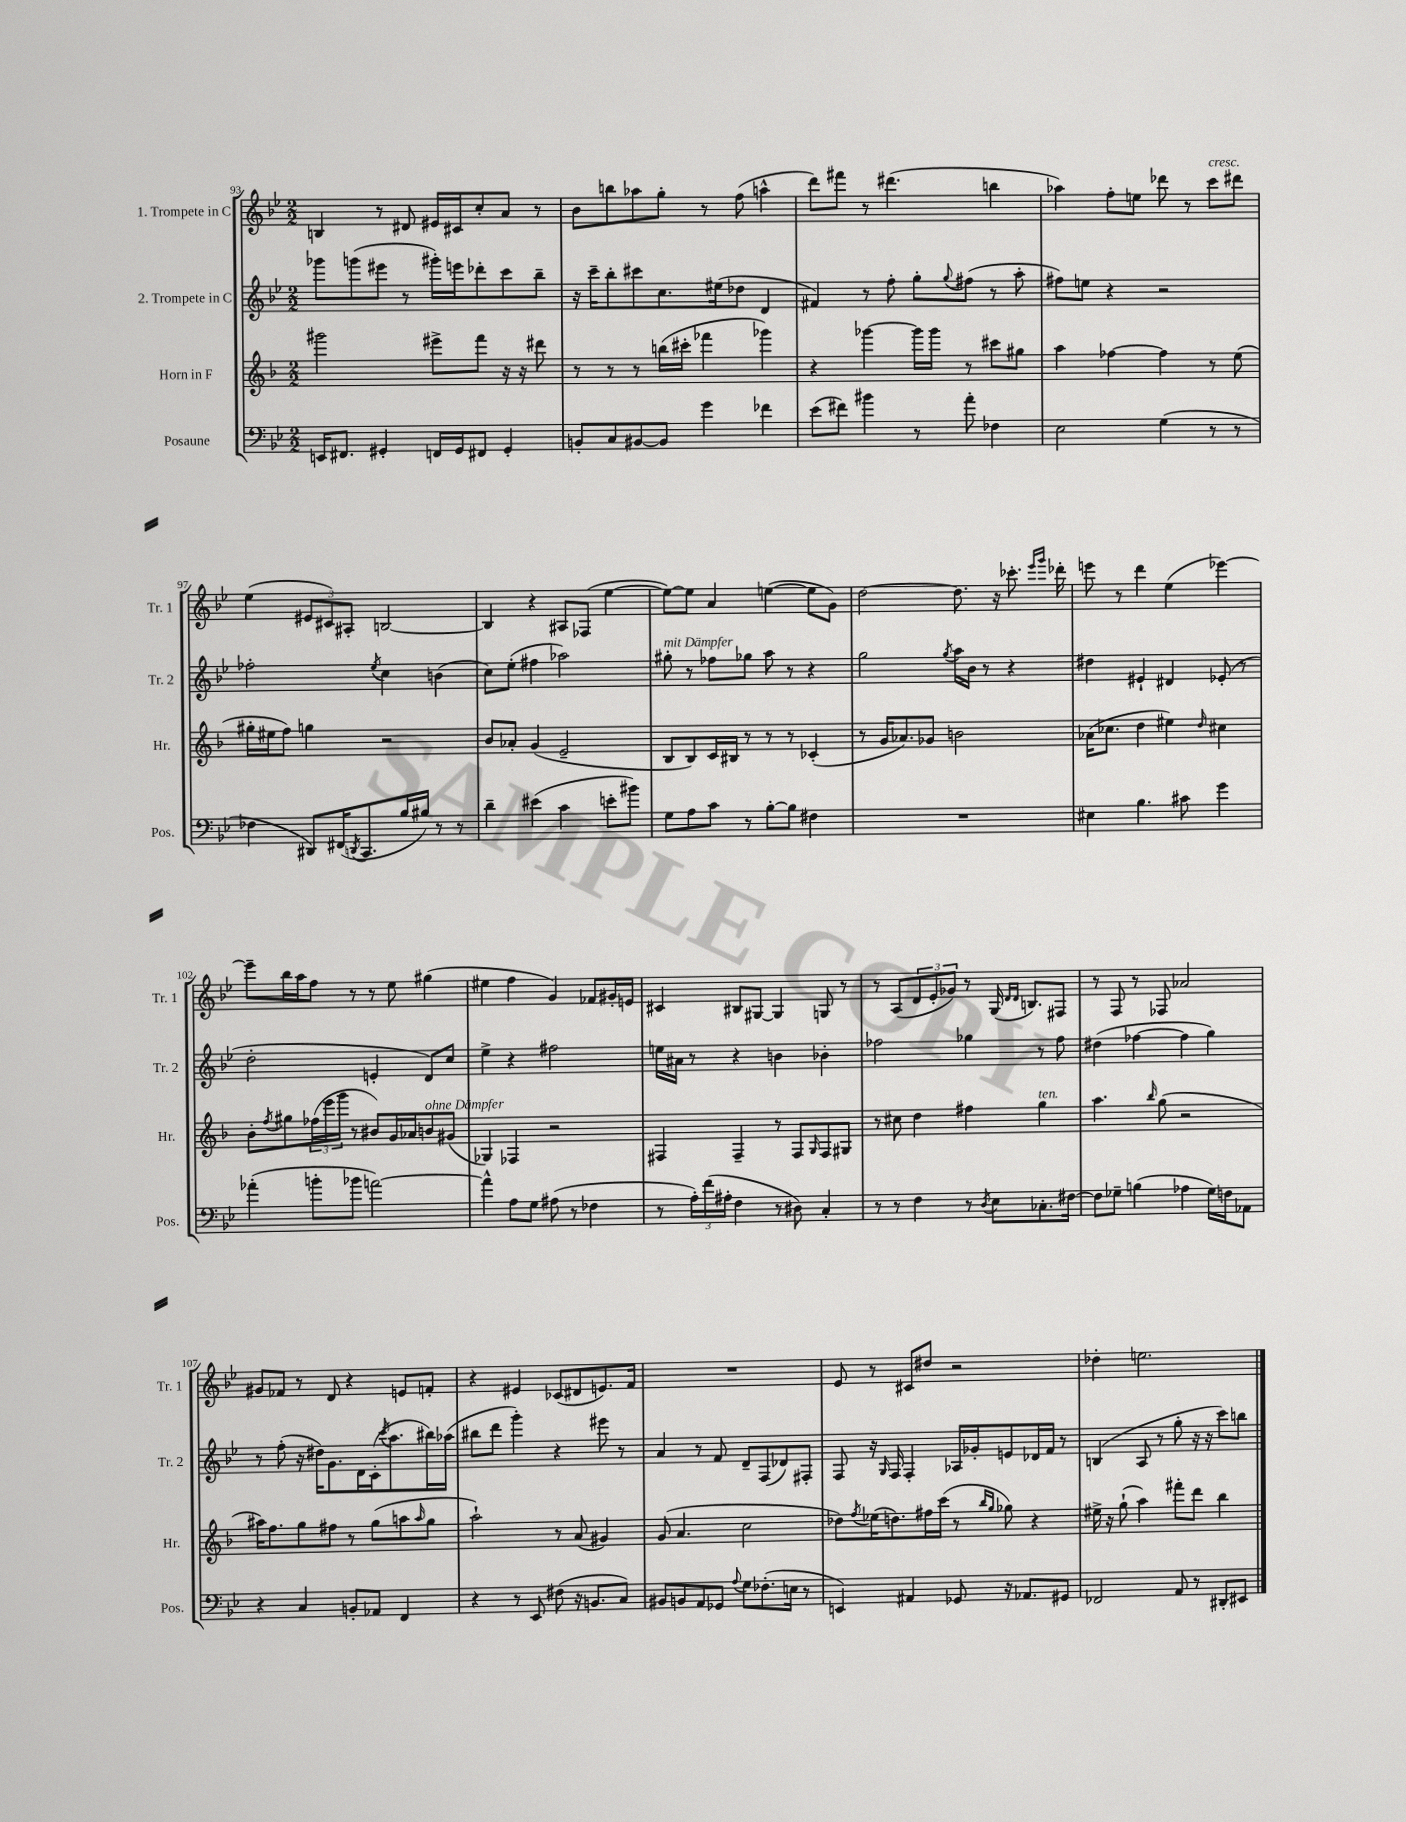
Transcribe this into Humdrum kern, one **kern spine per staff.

**kern	**kern	**kern	**kern
*staff4	*staff3	*staff2	*staff1
*clefF4	*clefG2	*clefG2	*clefG2
*k[b-e-]	*k[b-]	*k[b-e-]	*k[b-e-]
*M2/2	*M2/2	*M2/2	*M2/2
16EE	2ggg#	8ggg-	4B
8.FF#	.	.	.
.	.	(8ggg	.
4GG#'	.	8eee#	8r
.	.	8r	8d#
16FF	8eee#^	16ggg#')	16e#
16GG#	.	16eee	16c#
8FF#	8fff	8ddd-'	8cc'
4GG#'	16r	8ccc	8a
.	16r	.	.
.	8ddd#	8bb-~	8r
=	=	=	=
8BB'	8r	16r	8b-
.	.	16ccc~	.
8C	8r	8bb-'	8bb
[8BB#	8r	8ccc#	8aa-
8BB#]	(16bb	8.cc	8gg'
.	16ccc#'	.	.
4g	4fff-	.	8r
.	.	(16ee#	.
.	.	8dd-	(8ff
4f-	4ggg-)	4d	4aa^^
=	=	=	=
(8e-	4r	4f#)	8ddd)
8f#)	.	.	8fff#
4b#	[4ggg-	8r	8r
.	.	8ff'	(4.ddd#
8r	16ggg-]	8gg'	.
.	16ggg-	.	.
.	.	8qqgg	.
8a'	8r	(8ff#	.
4F-	8ccc#	8r	4bb
.	8gg#	8aa'	.
=	=	=	=
2E-	4aa	8ff#)	4aa-)
.	.	8ee	.
.	[4ff-	4r	8ff'
.	.	.	8ee
(4G	4ff-]	2r	8ddd-
.	.	.	8r
8r	8r	.	8ccc
8r	(8ee	.	8ddd#
=	=	=	=
4F-	16gg#'	2ff-'	(4ee-
.	16ee#	.	.
.	8ff)	.	.
8DD#)	4gg	.	12e#
.	.	.	12c#)
(16FF#	.	.	.
.	.	.	12A#'
8qDD	.	.	.
8.CC	.	.	.
.	.	8qee-	.
.	2r	4cc	[2B
16B-	.	.	.
16B#)	.	.	.
8r	.	(4b	.
8r	.	.	.
=	=	=	=
4d~	8b-	8cc)	4B]
.	8a-'	(8ee-'	.
(4e#	(4g	4ff#	4r
4c	2e~	2aa-)	8A#
.	.	.	(8F-
8e'	.	.	[4ee-
8b#)	.	.	.
=	=	=	=
8G	8B-	8gg#'	8ee-_)
8A	8B-)	8r	8ee-]
8c	16c	8ff-	4a
.	16B#	.	.
8r	8r	8gg-	.
[8B-'	8r	8aa	([4ee
8B-]	8r	8r	.
4F#	(4c-'	4r	8ee]
.	.	.	8g)
=	=	=	=
1r	8r	2gg	[2dd
.	16g	.	.
.	8.a-)	.	.
.	8g-	.	.
.	.	8qgg	.
.	2b	16aa	8.dd]
.	.	16b-	.
.	.	8r	.
.	.	.	16r
.	.	4r	8.ccc-'
.	.	.	16qqeee-
.	.	.	16qqggg
.	.	.	16ddd-'
=	=	=	=
4E#	(16a-	4dd#	8eee
.	8.cc-	.	.
.	.	.	8r
4.B-	4dd	4e#`	4ddd
.	4ee#)	4d#	(4ee-
8c#	.	.	.
.	16qqdd	.	.
4g	4cc#	(8e-'	[4eee-)
.	.	8r	.
=	=	=	=
(4a-'	8b-'	2dd'	8eee-~]
.	8qff	.	.
.	8gg#	.	16bb-
.	.	.	16aa
8b'	(24ff-	.	8ff
.	24eee	.	.
.	24ggg	.	.
8b-	8r	.	8r
[2a)	8b#)	4e'	8r
.	16g	.	8ee-
.	16a-	.	.
.	8b	8d)	(4gg#
.	(8g#	8cc	.
=	=	=	=
4a^^]	4G-)	4ee-^	4ee#
8A	4F-	4r	4ff
8G	.	.	.
(8A#	2r	2ff#	4g)
8r	.	.	.
4F-	.	.	8f-
.	.	.	16g#'
.	.	.	16e
=	=	=	=
8r	4F#	16ee	4c#
.	.	16a#	.
24A')	.	8r	.
(24f	.	.	.
24A#'	.	.	.
4F	4F#~	4r	8B#
.	.	.	[8G#
8r	8r	4b	4G#]
8D#)	8F#	.	.
.	16qqG	.	.
4C'	8F#	4b-'	8G
.	8G#	.	8r
=	=	=	=
8r	8r	2ff-	8r
8r	8cc#	.	(8A
4F	4dd	.	12d
.	.	.	12e-'
.	.	.	12g-)
8r	4ff#	4gg-	8r
8qD	.	.	.
8E-	.	.	(16G
.	.	.	16qqd
.	.	.	16qqd
.	.	.	8.B)
8.C-'	4gg	8r	.
.	.	8ff-	8F#
[16F#	.	.	.
=	=	=	=
8F#]	4.aa	(4dd#	8r
8G-~	.	.	8F
(4B	.	[4ff-	8r
.	16qqbb-	.	.
.	(8gg	.	8F-
4A-	2r	4ff-]	2a-
16G-)	.	4gg)	.
16F	.	.	.
8AA-	.	.	.
=	=	=	=
4r	16aa#)	8r	8g#
.	8.ff	.	.
.	.	(8ff'	8f-
4C	8gg	16r	8r
.	.	16dd#)	.
.	8ff#	8.g	8d
8BB'	8r	.	4r
.	.	16d	.
8AA-	(8gg	(16c'	.
.	.	8qccc	.
.	.	8.aa	.
4FF	8aa	.	8e
.	16qqaa	.	.
.	8gg	16bb#)	8f'
.	.	(16aa-	.
=	=	=	=
4r	2aa`)	8bb#	4r
.	.	8ddd	.
8r	.	4ggg')	4e#
8EE-	.	.	.
(8F#	8r	4r	(8c-
16r	(8a	.	8d#
8.BB	.	.	.
.	4g#)	8eee#	8.e)
8C)	.	8r	.
.	.	.	16f
=	=	=	=
8BB#	(8g	4a	1r
8BB	4.a	.	.
8AA	.	8r	.
8GG-	.	8f	.
8qqA	.	.	.
8G	2cc	8d~	.
(8.F-'	.	(8F	.
.	.	8d-)	.
16E	.	.	.
8r	.	8F#'	.
=	=	=	=
4EE)	8dd-)	8F	8e-
.	8qff	.	.
.	(16ee-	16r	8r
.	.	16qqG	.
.	8.dd)	16F	.
4AA#	.	4F'	8c#
.	16ff#	.	8dd#
.	(16ccc	.	.
8GG-	8r	16A-	2r
.	.	16g-'	.
.	16qqbb-	.	.
.	16qqgg	.	.
16r	8gg-)	8e	.
8.AA-	.	.	.
.	4r	16d-	.
.	.	16f	.
8GG#	.	8r	.
=	=	=	=
2FF-	16ee#^	(4B	4dd-'
.	16r	.	.
.	(8gg`	.	.
.	4aa)	8A	2.ee
.	.	8r	.
8AA	8fff#'	8gg'	.
8r	8ddd	16r	.
.	.	16r	.
8DD#'	4bb-	8ccc)	.
8EE#	.	8bb	.
==	==	==	==
*-	*-	*-	*-
